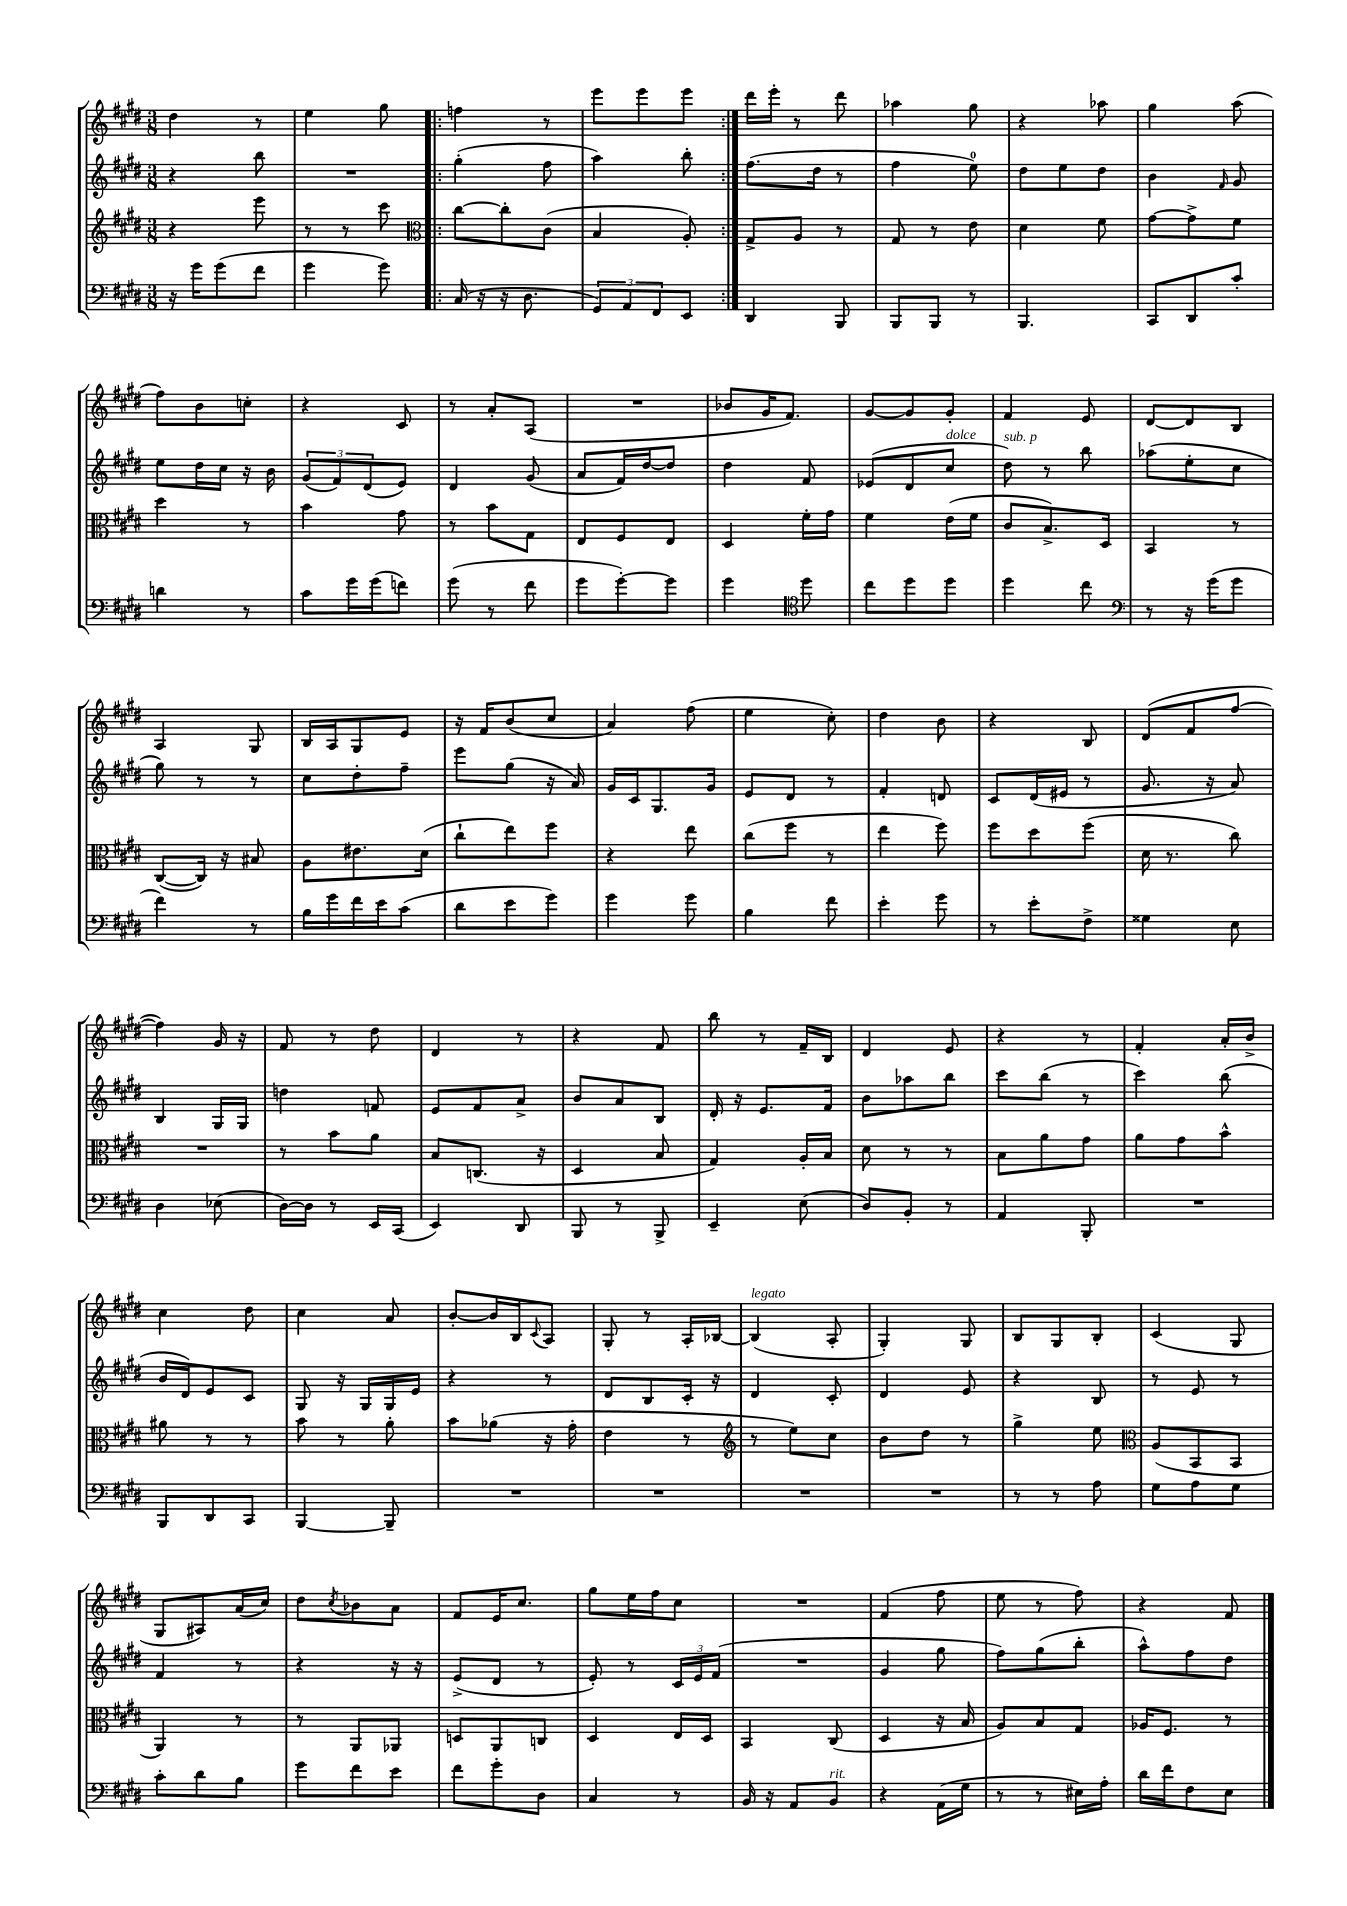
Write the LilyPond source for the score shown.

<<
\new StaffGroup <<
\new Staff = "s0" {
    \clef treble \key e \major \numericTimeSignature \time 3/8
    dis''4 r8 |
    e''4 gis''8 |
    \repeat volta 2 { f''4 r8 |
    e'''8 e'''8 e'''8 | }
    dis'''16 e'''16-. r8 dis'''8 |
    aes''4 gis''8 |
    r4 aes''8 |
    gis''4 a''8( |
    fis''8) b'8 c''8-. |
    r4 cis'8 |
    r8 a'8-. a8( |
    R4. |
    bes'8 gis'16 fis'8.) |
    gis'8~ gis'8 gis'8-. |
    fis'4 e'8 |
    dis'8~ dis'8 b8 |
    a4 gis8 |
    b16 a16 gis8 e'8 |
    r16 fis'16 b'8( cis''8 |
    a'4) fis''8( |
    e''4 cis''8-.) |
    dis''4 b'8 |
    r4 b8 |
    dis'8( fis'8 fis''8~ |
    fis''4) gis'16 r16 |
    fis'8 r8 dis''8 |
    dis'4 r8 |
    r4 fis'8 |
    b''8 r8 fis'16-- b16 |
    dis'4 e'8 |
    r4 r8 |
    fis'4-. a'16-. b'16-> |
    cis''4 dis''8 |
    cis''4 a'8 |
    b'8~-. b'16 b16 \appoggiatura { cis'8 } a8 |
    gis8-. r8 a16-. bes16~ |
    bes4^\markup { \italic "legato" }( a8-. |
    gis4-.) gis8 |
    b8 gis8 b8-. |
    cis'4( gis8 |
    gis8 ais8) a'16( cis''16) |
    dis''8 \acciaccatura { cis''8 } bes'8 a'8 |
    fis'8 e'16 cis''8. |
    gis''8 e''16 fis''16 cis''8 |
    R4. |
    fis'4( fis''8 |
    e''8 r8 fis''8) |
    r4 fis'8 \bar "|." |
}
\new Staff = "s1" {
    \clef treble \key e \major \numericTimeSignature \time 3/8
    r4 b''8 |
    R4. |
    \repeat volta 2 { gis''4-.( fis''8 |
    a''4) b''8-. | }
    fis''8.( dis''16 r8 |
    fis''4 e''8-0) |
    dis''8 e''8 dis''8 |
    b'4 \grace { fis'16 } gis'8 |
    e''8 dis''16 cis''16 r16 b'16 |
    \tuplet 3/2 { gis'8( fis'8) dis'8( } e'8) |
    dis'4 gis'8( |
    a'8 fis'16) dis''16~ dis''8 |
    dis''4 fis'8 |
    ees'8( dis'8 cis''8^\markup { \italic "dolce" } |
    dis''8^\markup { \italic "sub. p" }) r8 b''8 |
    aes''8( e''8-. cis''8 |
    gis''8) r8 r8 |
    cis''8 dis''8-. fis''8-- |
    e'''8 gis''8( r16 a'16) |
    gis'16 cis'16 gis8. gis'16 |
    e'8 dis'8 r8 |
    fis'4-. d'8 |
    cis'8 dis'16( eis'16 r8 |
    gis'8. r16 a'8) |
    b4 gis16 gis16 |
    d''4 f'8 |
    e'8 fis'8 a'8-> |
    b'8 a'8 b8 |
    dis'16-. r16 e'8. fis'16 |
    b'8 aes''8 b''8 |
    cis'''8 b''8( r8 |
    cis'''4) b''8( |
    b'16 dis'16) e'8 cis'8 |
    gis8 r16 gis16 gis16 e'16 |
    r4 r8 |
    dis'8 b8 cis'16-. r16 |
    dis'4 cis'8-. |
    dis'4 e'8 |
    r4 b8 |
    r8 e'8 r8 |
    fis'4 r8 |
    r4 r16 r16 |
    e'8->( dis'8 r8 |
    e'8-.) r8 \tuplet 3/2 { cis'16 e'16 fis'16( } |
    R4. |
    gis'4 gis''8 |
    fis''8) gis''8( b''8-. |
    a''8-^) fis''8 dis''8 \bar "|." |
}
\new Staff = "s2" {
    \clef treble \key e \major \numericTimeSignature \time 3/8
    r4 e'''8 |
    r8 r8 cis'''8 |
    \repeat volta 2 { \clef alto cis''8~ cis''8-. cis'8( |
    b4 a8-.) | }
    gis8-> a8 r8 |
    gis8 r8 e'8 |
    dis'4 fis'8 |
    gis'8~ gis'8-> fis'8 |
    dis''4 r8 |
    b'4 gis'8 |
    r8 b'8 gis8 |
    e8 fis8 e8 |
    dis4 fis'16-. gis'16 |
    fis'4 e'16( fis'16 |
    cis'8 b8.->) dis16 |
    b,4 r8 |
    cis8~( cis16) r16 bis8 |
    a8 eis'8. dis'16( |
    cis''8-! e''8) fis''8 |
    r4 e''8 |
    cis''8( fis''8 r8 |
    e''4 fis''8) |
    fis''8 dis''8 fis''8( |
    dis'16 r8. cis''8) |
    R4. |
    r8 b'8 a'8 |
    b8 c8.( r16 |
    dis4 b8 |
    gis4) a16-. b16 |
    dis'8 r8 r8 |
    b8 a'8 gis'8 |
    a'8 gis'8 b'8-^ |
    ais'8 r8 r8 |
    b'8 r8 a'8-. |
    b'8 aes'8( r16 gis'16-. |
    e'4 r8 |
    \clef treble r8 e''8) cis''8 |
    b'8 dis''8 r8 |
    gis''4-> e''8 |
    \clef alto a8( b,8 b,8 |
    a,4) r8 |
    r8 a,8 aes,8 |
    d8 a,8 c8 |
    dis4 e16 dis16 |
    b,4 cis8( |
    dis4 r16 b16 |
    a8) b8 gis8 |
    aes16 fis8. r8 \bar "|." |
}
\new Staff = "s3" {
    \clef bass \key e \major \numericTimeSignature \time 3/8
    r16 gis'16 gis'8( fis'8 |
    gis'4 gis'8) |
    \repeat volta 2 { cis16( r16 r16 dis8. |
    \tuplet 3/2 { gis,8) a,8 fis,8 } e,8 | }
    dis,4 b,,8 |
    b,,8 b,,8 r8 |
    b,,4. |
    cis,8 dis,8 cis'8-. |
    d'4 r8 |
    cis'8 gis'16 gis'16( f'8) |
    gis'8( r8 fis'8 |
    gis'8 gis'8~-.) gis'8 |
    gis'4 \clef tenor dis''8 |
    cis''8 dis''8 dis''8 |
    dis''4 cis''8 |
    \clef bass r8 r16 gis'16( gis'8 |
    fis'4) r8 |
    b16 gis'16 fis'16 e'16 cis'8( |
    dis'8 e'8 gis'8) |
    gis'4 gis'8 |
    b4 fis'8 |
    e'4-. gis'8 |
    r8 e'8-. fis8-> |
    gisis4 e8 |
    dis4 ees8( |
    dis16~) dis16 r8 e,16 cis,16( |
    e,4) dis,8 |
    b,,8 r8 b,,8-> |
    e,4-- e8( |
    dis8) b,8-. r8 |
    a,4 b,,8-. |
    R4. |
    b,,8 dis,8 cis,8 |
    b,,4~ b,,8-- |
    R4. |
    R4. |
    R4. |
    R4. |
    r8 r8 a8 |
    gis8 a8 gis8 |
    cis'8-. dis'8 b8 |
    gis'8 fis'8 e'8 |
    fis'8 gis'8-. dis8 |
    cis4 r8 |
    b,16 r16 a,8 b,8^\markup { \italic "rit." } |
    r4 a,16( gis16 |
    r8 r8 eis16) a16-. |
    dis'16 fis'16 fis8 e8 \bar "|." |
}
>>
>>
\layout { \context { \Score \remove "Bar_number_engraver" } }
